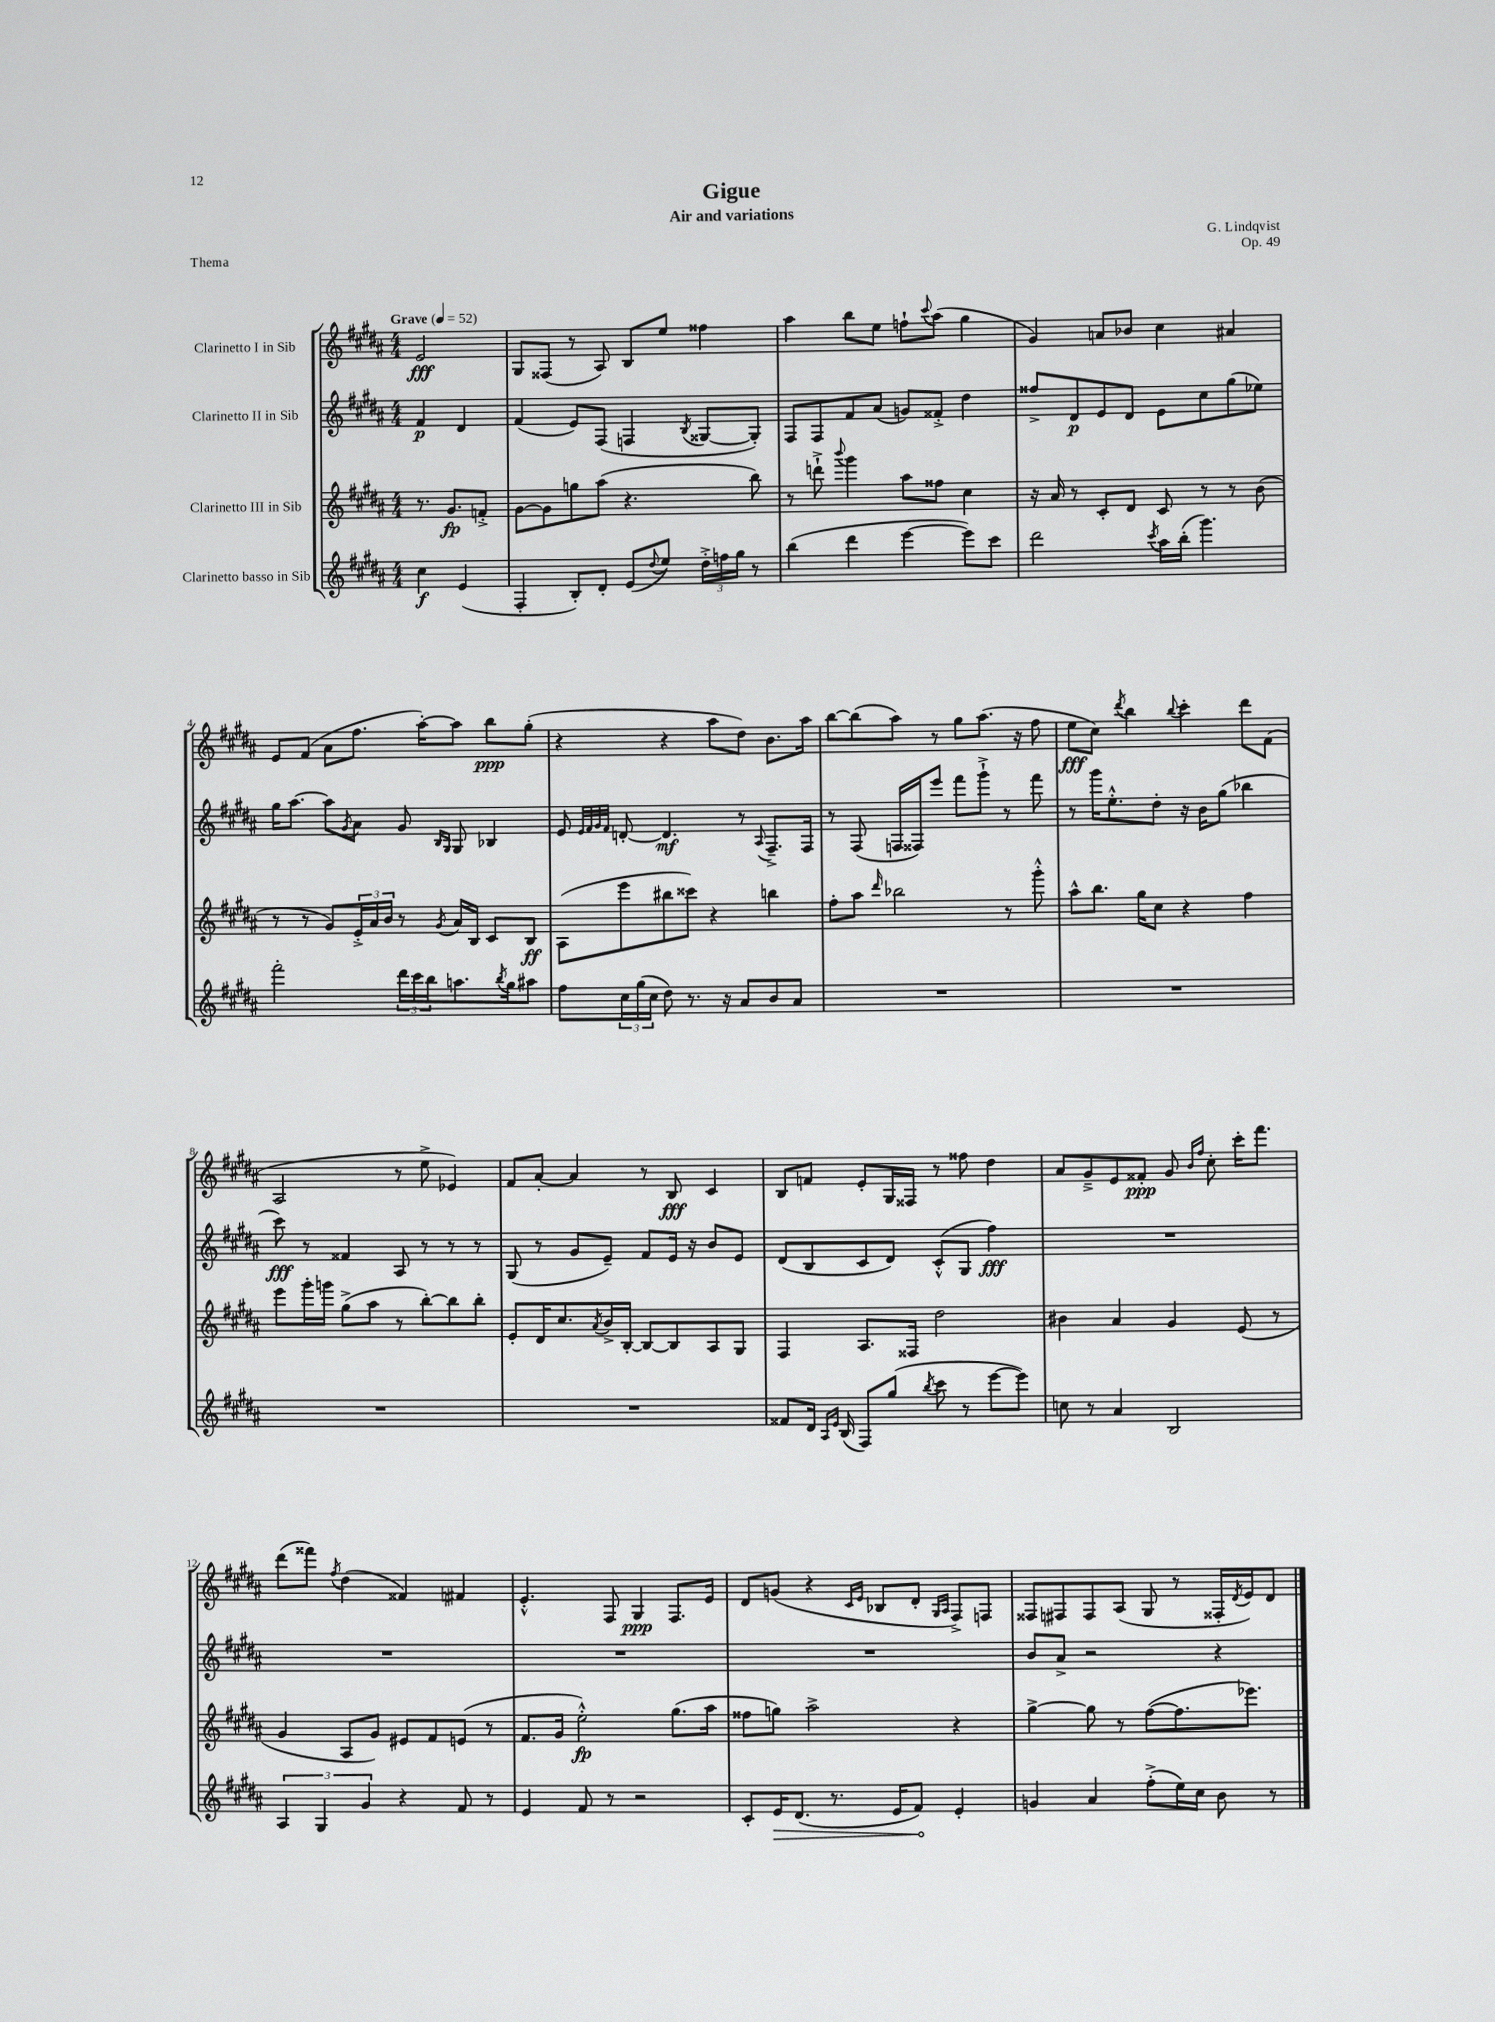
\header { title = "Gigue" composer = "G. Lindqvist" subtitle = "Air and variations" opus = "Op. 49" piece = "Thema" }
<<
\new StaffGroup <<
\new Staff = "s0" \with { instrumentName = "Clarinetto I in Sib" } {
    \clef treble \key b \major \numericTimeSignature \time 4/4 \partial 2 \tempo "Grave" 4 = 52
    e'2\fff |
    gis8 fisis8( r8 ais8) b8 e''8 fisis''4 |
    ais''4 b''8 e''8 f''8-! \appoggiatura { cis'''8 } ais''8( gis''4 |
    gis'4) a'8 bes'8 cis''4 ais'4 |
    e'8 fis'8( ais'8 fis''8. ais''16~-.) ais''8 b''8\ppp gis''8-.( |
    r4 r4 ais''8 dis''8) b'8. ais''16 |
    b''8~ b''8( ais''8) r8 gis''8 ais''8.( r16 fis''8 |
    e''8\fff cis''8) \acciaccatura { dis'''8 } b''4 \appoggiatura { b''8 } cis'''4-. dis'''8 fis'8( |
    ais2 r8 e''8-> ees'4) |
    fis'8 ais'8~-. ais'4 r8 b8\fff cis'4 |
    b8 f'8 e'8-. gis16 fisis16 r8 fisis''8 dis''4 |
    ais'8 gis'8---> e'8 fisis'8-.\ppp gis'8 \grace { b'16 fis''16 } cis''8-. cis'''16-. fis'''8. |
    dis'''8( fisis'''8) \acciaccatura { fis''8 } dis''4( fisis'4) fis'4 |
    e'4.-.-^ fis8 gis4\ppp fis8. e'16 |
    dis'8 g'8( r4 \grace { cis'16 e'16 } bes8 dis'8-. \grace { gis16 ais16 } fis8->) f8 |
    fisis8 fis8 fis8 ais8( gis8 r8 fisis16-. \acciaccatura { dis'8 } e'16) dis'8 \bar "|." |
}
\new Staff = "s1" \with { instrumentName = "Clarinetto II in Sib" } {
    \clef treble \key b \major \numericTimeSignature \time 4/4 \partial 2
    fis'4\p dis'4 |
    fis'4( e'8) fis8( f4 \acciaccatura { b8 } gisis8~ gisis8-.) |
    fis8 fis8 fis'8 ais'8( g'8) fisis'8-.-> dis''4 |
    fisis''8-> dis'8\p e'8 dis'8 e'8 cis''8 gis''8( ees''8) |
    gis''16 ais''8.~ ais''8 \acciaccatura { gis'8 } ais'8 gis'8 \grace { b16 gis16 } gis8 bes4 |
    e'8 \grace { e'32 fis'32 gis'32 fis'32 } d'8~-. d'4.\mf r8 \appoggiatura { ais8 } fis8.---> fis16 |
    r8 fis8( f16 fisis16) e'''8 fis'''8 gis'''8-!-> r8 fis'''8 |
    r8 gis'''16 e''8.-.-^ dis''8-. r16 b'16 gis''8( bes''4 |
    cis'''8\fff) r8 fisis'4 ais8 r8 r8 r8 |
    gis8( r8 gis'8 e'8--) fis'8 e'16 r16 b'8 e'8 |
    dis'8( b8 cis'8 dis'8) cis'8-.-^( gis8 fis''4\fff) |
    R1 |
    R1 |
    R1 |
    R1 |
    b'8 ais'8-> r2 r4 \bar "|." |
}
\new Staff = "s2" \with { instrumentName = "Clarinetto III in Sib" } {
    \clef treble \key b \major \numericTimeSignature \time 4/4 \partial 2
    r8. gis'8.\fp f'8-.-> |
    gis'8~ gis'8 g''8 ais''8( r4. b''8) |
    r8 d'''8-!-> \appoggiatura { b'''8 } gis'''4 ais''8 fisis''8 cis''4 |
    r16 ais'16 r8 cis'8-. dis'8 cis'8 r8 r8 b'8( |
    r8 r8 gis'8) \tuplet 3/2 { e'16-.-> ais'16 b'16 } r8 \acciaccatura { gis'8 } ais'16 b16 cis'8 b8\ff |
    ais8( e'''8 bis''8 cisis'''8) r4 b''4 |
    fis''8-. ais''8 \grace { dis'''16 } bes''2 r8 gis'''8-.-^ |
    ais''8-^ b''8. gis''16 cis''8 r4 fis''4 |
    e'''8 gis'''16-. g'''16 gis''8->( ais''8 r8 b''8~-.) b''8 b''8-. |
    e'8-. dis'16 cis''8. \acciaccatura { ais'8 } b'16-> b16~-. b8~ b8 ais8 gis8 |
    fis4 ais8. fisis16 dis''2 |
    bis'4 ais'4 gis'4 e'8( r8 |
    gis'4 ais8 gis'8) eis'8 fis'8 e'8( r8 |
    fis'8. gis'16 e''2-.-^\fp) gis''8.( ais''16 |
    fisis''8 g''8) ais''2-> r4 |
    gis''4~-> gis''8 r8 fis''8~( fis''8. ees'''8.) \bar "|." |
}
\new Staff = "s3" \with { instrumentName = "Clarinetto basso in Sib" } {
    \clef treble \key b \major \numericTimeSignature \time 4/4 \partial 2
    cis''4\f e'4( |
    fis4-. b8-.) dis'8-. e'8( \appoggiatura { dis''8 } e''8) \tuplet 3/2 { dis''16-.-> f''16 gis''16 } r8 |
    b''4( dis'''4 e'''4~ e'''8) cis'''8 |
    dis'''2 \acciaccatura { cis'''8 } ais''16 b''16-.( gis'''4.) |
    fis'''2-. \tuplet 3/2 { dis'''16 cis'''16 b''16 } a''8. \acciaccatura { b''8 } gis''16 ais''8 |
    fis''8 \tuplet 3/2 { cis''16 gis''16( cis''16 } dis''8) r8. r16 ais'8 b'8 ais'8 |
    R1 |
    R1 |
    R1 |
    R1 |
    fisis'8 dis'16 \grace { ais16 e'16 } b16( fis8) gis''8( \acciaccatura { b''8 } cis'''8 r8 e'''8~ e'''8) |
    c''8 r8 ais'4 b2 |
    \tuplet 3/2 { ais4 gis4 gis'4 } r4 fis'8 r8 |
    e'4 fis'8 r8 r2 |
    cis'8-. \once \override Hairpin.circled-tip = ##t e'16\> dis'8.( r8. e'16 fis'8\!) e'4-. |
    g'4 ais'4 fis''8-.->( e''16) cis''16 b'8 r8 \bar "|." |
}
>>
>>
